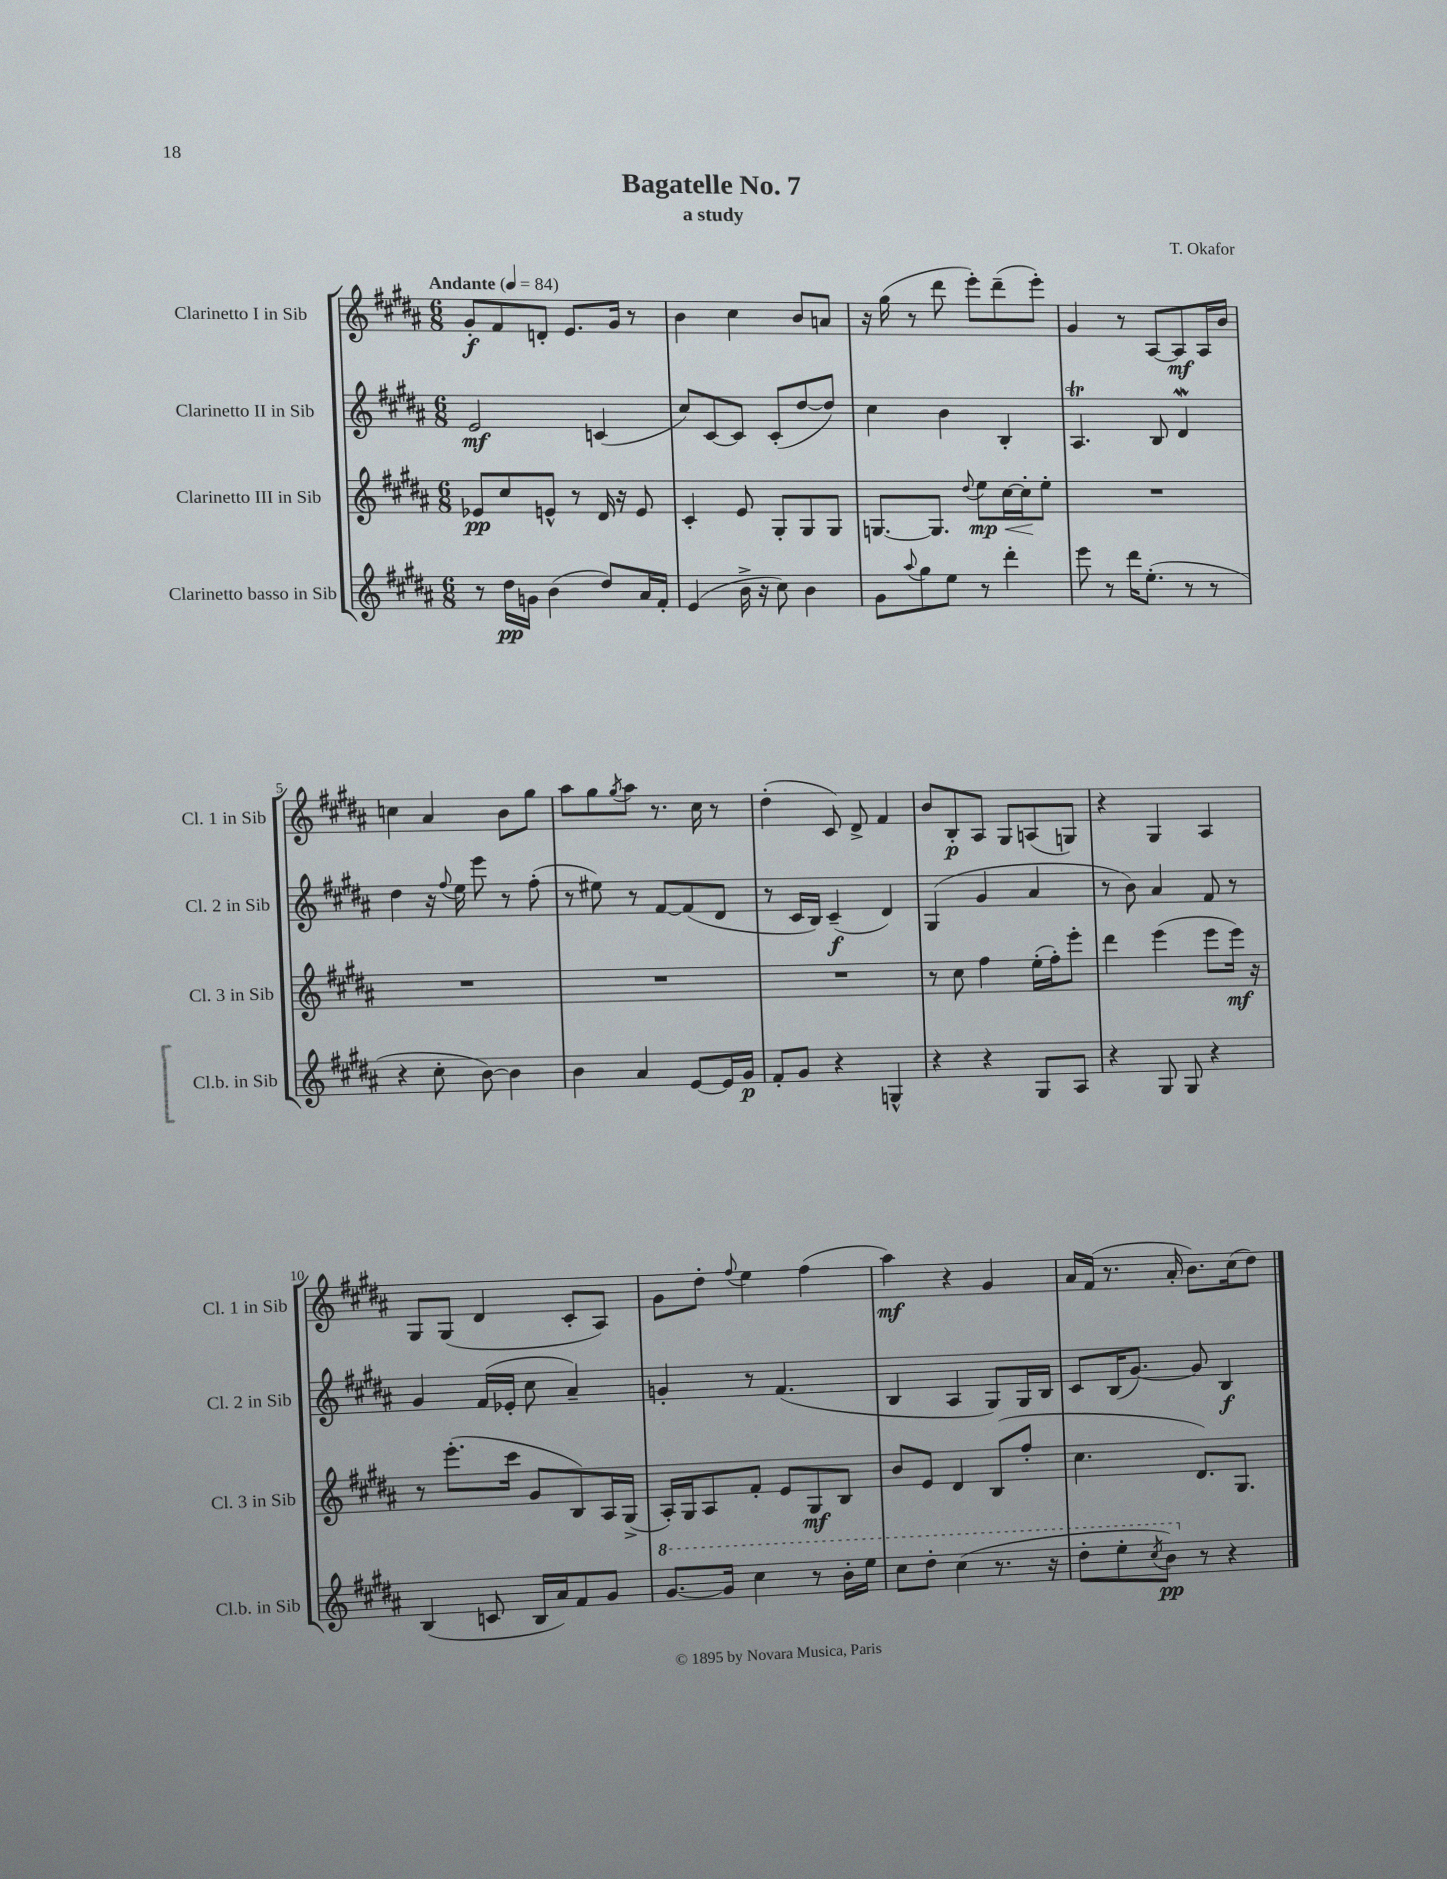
\header { title = "Bagatelle No. 7" composer = "T. Okafor" subtitle = "a study" }
<<
\new StaffGroup <<
\new Staff = "s0" \with { instrumentName = "Clarinetto I in Sib" shortInstrumentName = "Cl. 1 in Sib" } {
    \clef treble \key b \major \numericTimeSignature \time 6/8 \tempo "Andante" 4 = 84
    gis'8-.\f fis'8 d'8-. e'8. gis'16 r8 |
    b'4 cis''4 b'8 a'8 |
    r16 gis''16( r8 dis'''8 e'''8-.) dis'''8--( e'''8-.) |
    gis'4 r8 ais8~ ais8\mf ais16 b'16 |
    c''4 ais'4 b'8 gis''8 |
    ais''8 gis''8 \acciaccatura { gis''8 } ais''8 r8. cis''16 r8 |
    dis''4-.( cis'8) dis'8-> fis'4 |
    b'8 b8-.\p ais8 gis8 a8( g8) |
    r4 gis4 ais4 |
    gis8 gis8( dis'4 cis'8-. ais8) |
    gis'8 dis''8-. \appoggiatura { fis''8 } e''4 fis''4( |
    ais''4\mf) r4 gis'4 |
    ais'16 fis'16( r8. ais'16-. b'8.) cis''16( dis''8) \bar "|." |
}
\new Staff = "s1" \with { instrumentName = "Clarinetto II in Sib" shortInstrumentName = "Cl. 2 in Sib" } {
    \clef treble \key b \major \numericTimeSignature \time 6/8
    e'2\mf c'4( |
    cis''8) cis'8~ cis'8 cis'8-.( dis''8~ dis''8) |
    cis''4 b'4 b4-. |
    ais4.\trill b8 dis'4\mordent |
    dis''4 r16 \appoggiatura { fis''8 } e''16 e'''8 r8 fis''8-.( |
    r8 eis''8) r8 fis'8~ fis'8( dis'8 |
    r8 cis'16 b16) cis'4--\f( dis'4) |
    gis4( gis'4 ais'4 |
    r8 b'8) ais'4 fis'8 r8 |
    gis'4 fis'16( ees'16-. cis''8 ais'4--) |
    g'4-. r8 fis'4.( |
    b4 ais4 gis8) gis16 b16 |
    cis'8 b16( gis'8.~) gis'8 b4\f \bar "|." |
}
\new Staff = "s2" \with { instrumentName = "Clarinetto III in Sib" shortInstrumentName = "Cl. 3 in Sib" } {
    \clef treble \key b \major \numericTimeSignature \time 6/8
    ees'8\pp cis''8 e'8-^ r8 dis'16 r16 e'8 |
    cis'4-. e'8 gis8-. gis8 gis8 |
    g8.~ g8. \appoggiatura { dis''8 } e''8\mp\< cis''16~ cis''16-.\! e''8-. |
    R2. |
    R2. |
    R2. |
    R2. |
    r8 cis''8 fis''4 e''16-.( fis''16-.) e'''8-. |
    dis'''4 e'''4( e'''8 e'''16\mf) r16 |
    r8 e'''8.-.( cis'''16 gis'8 b8) ais16 gis16->( |
    ais16-.) gis16 ais8 fis'8-. e'8 gis8\mf b8 |
    b'8 e'8 dis'4 b8( fis''8-. |
    cis''4. dis'8.) gis8. \bar "|." |
}
\new Staff = "s3" \with { instrumentName = "Clarinetto basso in Sib" shortInstrumentName = "Cl.b. in Sib" } {
    \clef treble \key b \major \numericTimeSignature \time 6/8
    r8 dis''16\pp g'16 b'4( dis''8) ais'16 fis'16-. |
    e'4( b'16-> r16 cis''8) b'4 |
    gis'8 \appoggiatura { ais''8 } gis''8 e''8 r8 dis'''4-. |
    e'''8 r8 dis'''16 e''8.-.( r8 r8 |
    r4 cis''8-. b'8~) b'4 |
    b'4 ais'4 e'8~ e'16 gis'16\p |
    fis'8-. gis'8 r4 g4-^ |
    r4 r4 gis8 ais8 |
    r4 gis8 gis8 r4 |
    b4( c'8 b16 ais'16) fis'8 gis'8 |
    \ottava #1 gis''8.~ gis''16 cis'''4 r8 b''16-. e'''16 |
    cis'''8 dis'''8-. cis'''4( r8. r16 |
    dis'''8-. e'''8-. \acciaccatura { cis'''8 } b''8\pp) \ottava #0 r8 r4 \bar "|." |
}
>>
>>
